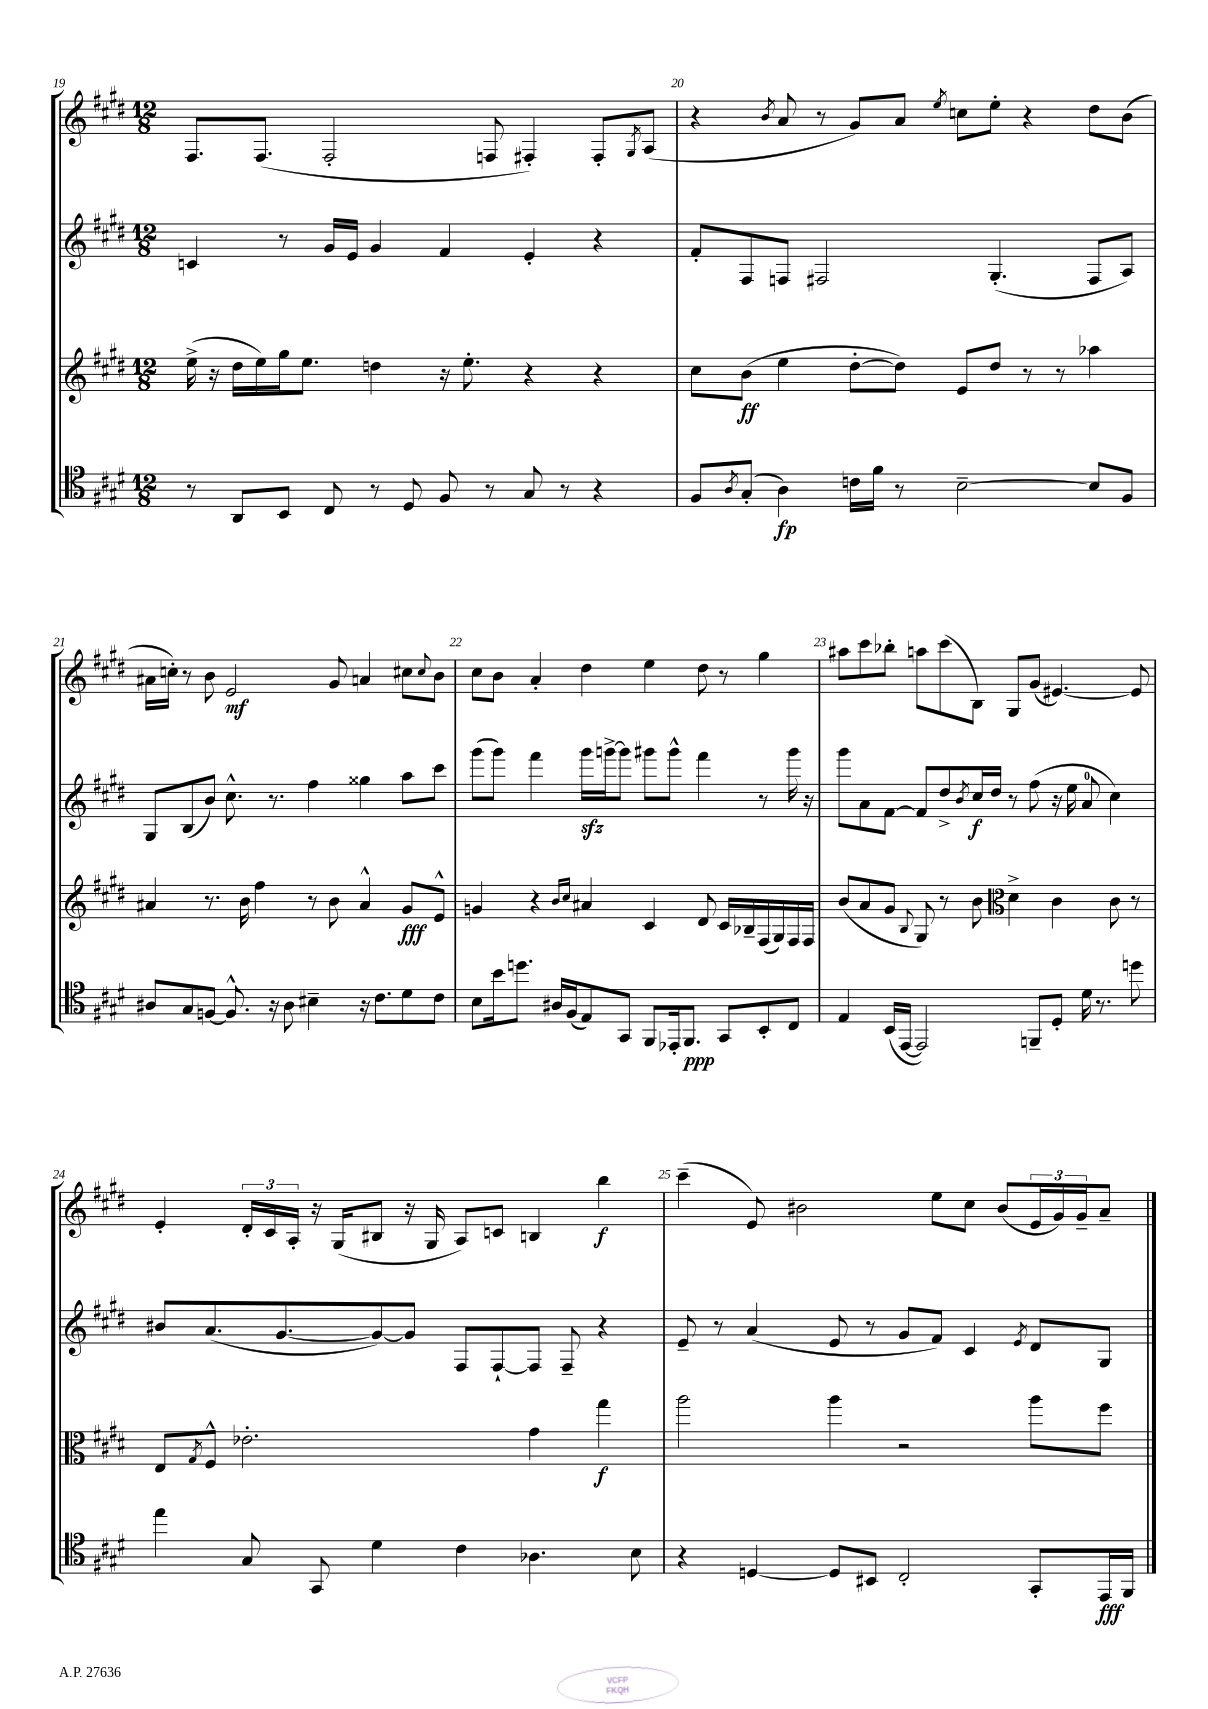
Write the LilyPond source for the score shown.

<<
\new StaffGroup <<
\new Staff = "s0" {
    \clef treble \key e \major \numericTimeSignature \time 12/8
    fis8. fis8.( fis2-. f8 fis4-.) fis8-. \acciaccatura { gis8 } a8( |
    r4 \acciaccatura { b'8 } a'8 r8 gis'8) a'8 \acciaccatura { e''8 } c''8 e''8-. r4 dis''8 b'8( |
    ais'16 c''16-.) r8 b'8 e'2\mf gis'8 a'4 cis''8 \appoggiatura { cis''8 } b'8 |
    cis''8 b'8 a'4-. dis''4 e''4 dis''8 r8 gis''4 |
    ais''8 cis'''8 bes''8-. a''8 cis'''8( b8) gis8 gis'8( eis'4.~) eis'8 |
    e'4-. \tuplet 3/2 { dis'16-. cis'16 a16-. } r16 gis16( bis8 r16 gis16 a8) c'8 b4 b''4\f |
    cis'''4--( e'8) bis'2 e''8 cis''8 bis'8( \tuplet 3/2 { e'16 gis'16) gis'16-- } a'8-- \bar "|." |
}
\new Staff = "s1" {
    \clef treble \key e \major \numericTimeSignature \time 12/8
    c'4 r8 gis'16 e'16 gis'4 fis'4 e'4-. r4 |
    fis'8-. fis8 f8 fis2 gis4.-.( fis8 a8) |
    gis8 b8( b'8) cis''8.-^ r8. fis''4 gisis''4 a''8 cis'''8 |
    gis'''8( gis'''8) fis'''4 gis'''16\sfz g'''16~-> g'''8 gis'''8 gis'''8-^ fis'''4 r8 gis'''16 r16 |
    gis'''8 a'8 fis'8~ fis'8 dis''8-> \acciaccatura { b'8 } cis''16\f dis''16 r8 fis''8( r16 e''16 a'8-0 cis''4) |
    bis'8 a'8.( gis'8.~ gis'8~) gis'8 fis8 fis8~-! fis8 fis8-- r4 |
    e'8-- r8 a'4( e'8 r8 gis'8 fis'8) cis'4 \acciaccatura { e'8 } dis'8 gis8 \bar "|." |
}
\new Staff = "s2" {
    \clef treble \key e \major \numericTimeSignature \time 12/8
    e''16->( r16 dis''16 e''16) gis''16 e''8. d''4 r16 e''8.-. r4 r4 |
    cis''8 b'8\ff( e''4 dis''8~-. dis''8) e'8 dis''8 r8 r8 aes''4 |
    ais'4 r8. b'16 fis''4 r8 b'8 ais'4-^ gis'8\fff e'8-^ |
    g'4 r4 \grace { b'16 cis''16 } ais'4 cis'4 dis'8 cis'16 bes16-- fis16( gis16) fis16 fis16 |
    b'8( a'8 gis'8 \appoggiatura { b8 } gis8) r8 b'8 \clef alto dis'4-> cis'4 cis'8 r8 |
    e8 \acciaccatura { gis8 } fis8-^ ees'2.-. gis'4 gis''4\f |
    a''2 a''4 r2 a''8 fis''8 \bar "|." |
}
\new Staff = "s3" {
    \clef tenor \key e \major \numericTimeSignature \time 12/8
    r8 a,8 b,8 cis8 r8 dis8 fis8 r8 gis8 r8 r4 |
    fis8 \acciaccatura { a8 } gis8-.( a4\fp) c'16 fis'16 r8 b2~-- b8 fis8 |
    ais8 gis8 f8~ f8.-^ r16 ais8 bis4-- r16 cis'8. dis'8 cis'8 |
    b8 b'16 d''8. ais16 fis16( e8) gis,8 fis,8 ees,16-. fis,8.\ppp gis,8 b,8-. cis8 |
    e4 b,16( e,16~ e,2) f,8-- dis8-. dis'16 r8. d''8 |
    e''4 gis8 gis,8 dis'4 cis'4 aes4. b8 |
    r4 d4~ d8 bis,8 cis2-. gis,8-. e,16\fff fis,16 \bar "|." |
}
>>
>>
\layout { \context { \Score currentBarNumber = #19 \override BarNumber.break-visibility = ##(#f #t #t) barNumberVisibility = #all-bar-numbers-visible } }
